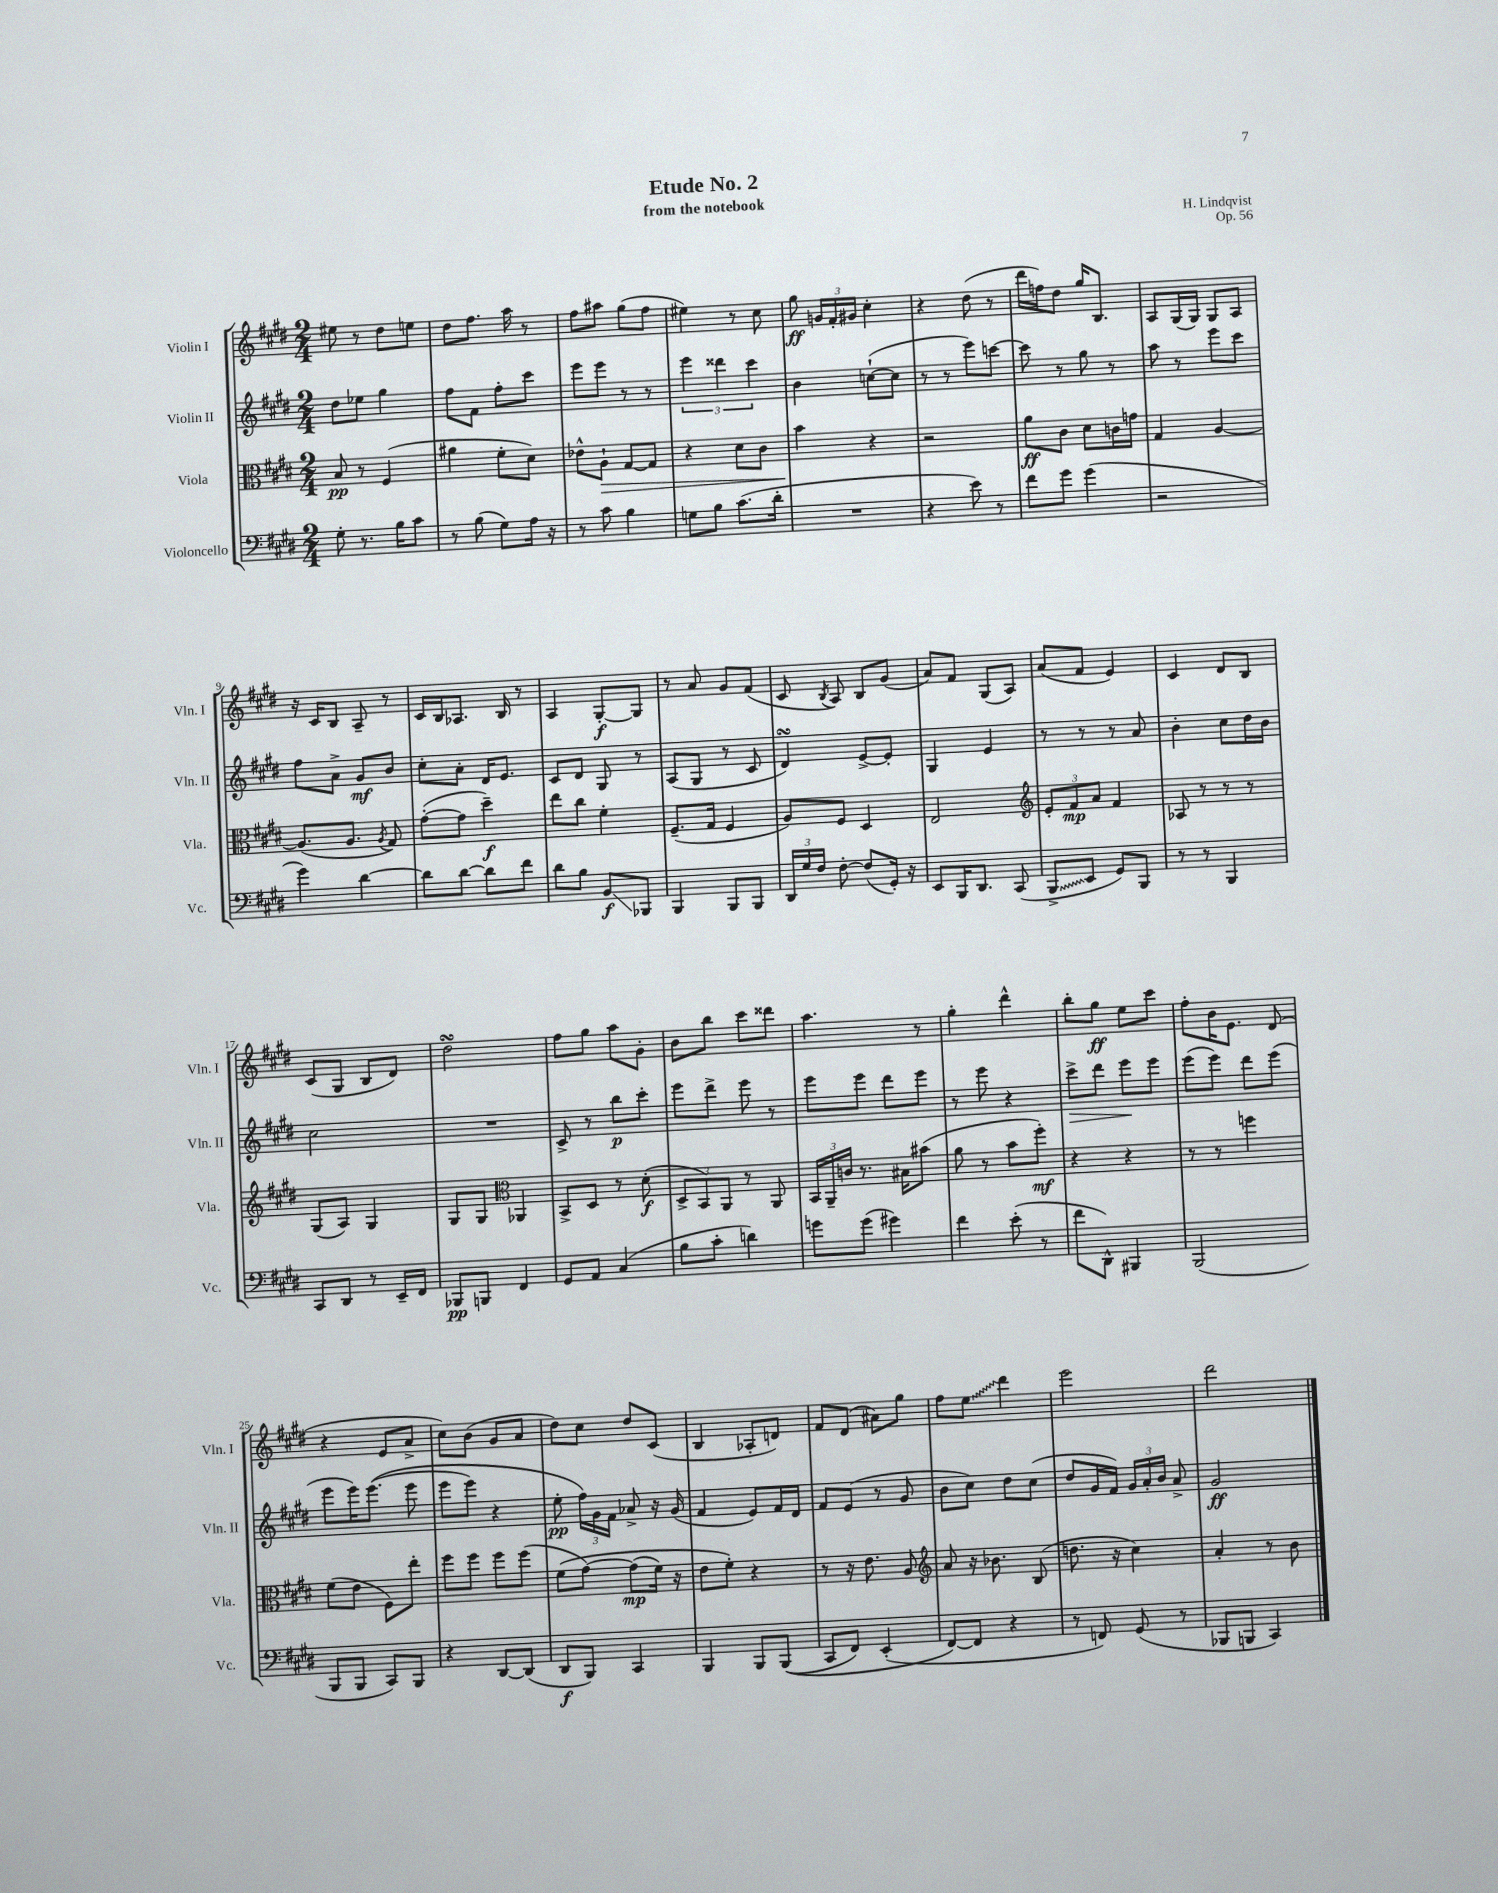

**kern	**kern	**kern	**kern
*staff4	*staff3	*staff2	*staff1
*clefF4	*clefC3	*clefG2	*clefG2
*k[f#c#g#d#]	*k[f#c#g#d#]	*k[f#c#g#d#]	*k[f#c#g#d#]
*M2/4	*M2/4	*M2/4	*M2/4
8G#'	8B	8dd#	8ee#
8.r	8r	8ee-	8r
.	(4F#	4gg#	8dd#
16B	.	.	.
8c#	.	.	8ee
=	=	=	=
8r	4a#	8ff#	8dd#
(8B	.	8f#	8.ff#
8G#)	8f#'	8ff#'	.
.	.	.	16aa
16A	8d#)	8ccc#	8r
16r	.	.	.
=	=	=	=
8r	8e-^^	8eee	8ff#
8c#	8A`	8eee	8aa#
4B	[8G#	8r	(8gg#
.	8G#]	8r	8ff#
=	=	=	=
8G	4r	6eee	4ee#)
8B	.	.	.
.	.	6ddd##	.
(8.c#	8d#	.	8r
.	.	6ccc#	.
.	8c#	.	8cc#
16d#'	.	.	.
=	=	=	=
2r	4b	4b	8gg#
.	.	.	24g
.	.	.	24f#'
.	.	.	24g#
.	4r	([8cc`	4cc#'
.	.	8cc]	.
=	=	=	=
4r	2r	8r	4r
.	.	8r	.
8e)	.	8eee)	(8dd#
8r	.	[8ccc	8r
=	=	=	=
8f#	8a	8ccc]	16ddd#
.	.	.	16ff)
8g#	8c#	8r	8dd#
(4g#	8d#	8gg#	16gg#
.	.	.	8.B
.	16c	8r	.
.	16g	.	.
=	=	=	=
2r	4G#	8aa	8A
.	.	8r	(16G#
.	.	.	16G#)
.	[4A	8eee	8G#
.	.	8ccc#	8A
=	=	=	=
4g#)	(8.A]	8ff#	16r
.	.	.	16c#
.	.	8a^	8B
.	8.A	.	.
[4d#	.	8g#	8A~
.	8qA	.	.
.	8G#)	8b	8r
=	=	=	=
8d#]	([8g#'	8cc#'	16c#
.	.	.	16B
[8d#	8g#]	8a'	8.A-
8d#]	4dd#~)	16d#	.
.	.	8.e	16B
8f#	.	.	8r
=	=	=	=
8d#	8ee	8c#	4A
8B	8cc#	8d#	.
8BB	4f#'	8G#	[8G#'
8BBB-	.	8r	8G#]
=	=	=	=
4BBB	(8.F#~	(8A	8r
.	.	8G#	8a
.	16G#	.	.
8BBB	4F#	8r	8g#
8BBB	.	8c#	(8f#
=	=	=	=
24DD#	8A)	4d#)	8c#
24G#	.	.	.
24F#	.	.	.
.	.	.	8qB
[8F#'	8F#	.	8A)
(8F#]	4D#	[8e^	8B
16GG#')	.	8e']	(8g#
16r	.	.	.
=	=	=	=
8EE	2E	4G#	8a)
16BBB	.	.	8f#
8.DD#	.	.	.
.	.	4e	(8G#
(8CC#	.	.	8A)
=	=	=	=
*	*clefG2	*	*
8BBB^	12e'	8r	(8a
.	12f#	.	.
8EE	.	8r	8f#
.	12a	.	.
8GG#)	4f#	8r	4e)
8BBB	.	8a	.
=	=	=	=
8r	8A-	4b'	4c#
8r	8r	.	.
4BBB	8r	8cc#	8d#
.	8r	16dd#	8B
.	.	16b	.
=	=	=	=
8CC#	(8G#	2cc#	(8c#
8DD#	8A)	.	8G#
8r	4G#	.	8B
16EE~	.	.	8d#)
16FF#	.	.	.
=	=	=	=
8BBB-	8G#	2r	2dd#
8BBB	8G#	.	.
*	*clefC3	*	*
4FF#	4AA-	.	.
=	=	=	=
8GG#	8BB^	8c#^	8ff#
8AA	8D#	8r	8gg#
(4C#	8r	8bb	8aa
.	(8d#'	8ccc#'	8g#'
=	=	=	=
8B	12D#^	8eee	8b
.	12BB)	.	.
8c#'	.	8ddd#^	8bb
.	12AA	.	.
4d)	8r	8eee	8ccc#
.	8AA	8r	8ddd##
=	=	=	=
8g	24BB	8eee	4.aa
.	24AA~	.	.
.	24c	.	.
(8g	8.r	8eee	.
4g#)	.	8ddd#	.
.	16B#	.	.
.	(8b#	8eee	8r
=	=	=	=
4f#	8a	8r	4gg#'
.	8r	8eee	.
(8e'	8b	4r	4ddd#^^
8r	8ff#')	.	.
=	=	=	=
8f#	4r	8ccc#^	8bb'
8DD#^^)	.	8ddd#	8gg#
4BBB#	4r	8eee	8ee
.	.	8eee	8ccc#
=	=	=	=
(2BBB	8r	(8eee	8ff#'
.	8r	8eee)	16b
.	.	.	8.e
.	4ff	8ddd#	.
.	.	(8eee	(8d#
=	=	=	=
8BBB	(8f#	8eee	4r
8BBB	8e	16eee)	.
.	.	&((8.eee	.
8CC#)	8F#)	.	8e
8BBB	8ee'	8eee	8a^
=	=	=	=
4r	8ff#	8eee	8cc#)
.	8ff#	8eee)	(8b
[8DD#	8ff#	4r	8g#
(8DD#]	(8ff#	.	8a
=	=	=	=
8DD#	&(8f#	8ee'	8dd#)
8BBB)	[8g#)	24ff#&)	8cc#
.	.	24g#	.
.	.	24f#	.
4CC#	(8g#]	8a-^	8dd#
.	16f#)	16r	(8c#
.	16r	(16g#	.
=	=	=	=
4BBB	8e	4f#	4B
.	8f#'&)	.	.
8BBB	4r	8e)	8A-'
&((8BBB	.	16f#	8d)
.	.	16d#	.
=	=	=	=
8CC#	8r	8f#	8f#
8FF#)	16r	(8e	(8d#
.	8.e	.	.
(4EE'	.	8r	8a#)
.	8A	8g#	8gg#
=	=	=	=
*	*clefG2	*	*
[8FF#&)	8a	8b	8ff#
8FF#]	16r	8cc#)	8ee
.	8.b-	.	.
4r	.	8dd#	4ddd#
.	(8B	(8cc#	.
=	=	=	=
8r	8.dd	8dd#	2eee
8FF)	.	16g#	.
.	16r	16f#)	.
(8GG#	4cc#)	24g#	.
.	.	24a'	.
.	.	24b	.
8r	.	8a^	.
=	=	=	=
8BBB-	4a'	2g#	2ddd#
8BBB	.	.	.
4CC#)	8r	.	.
.	8b	.	.
==	==	==	==
*-	*-	*-	*-
